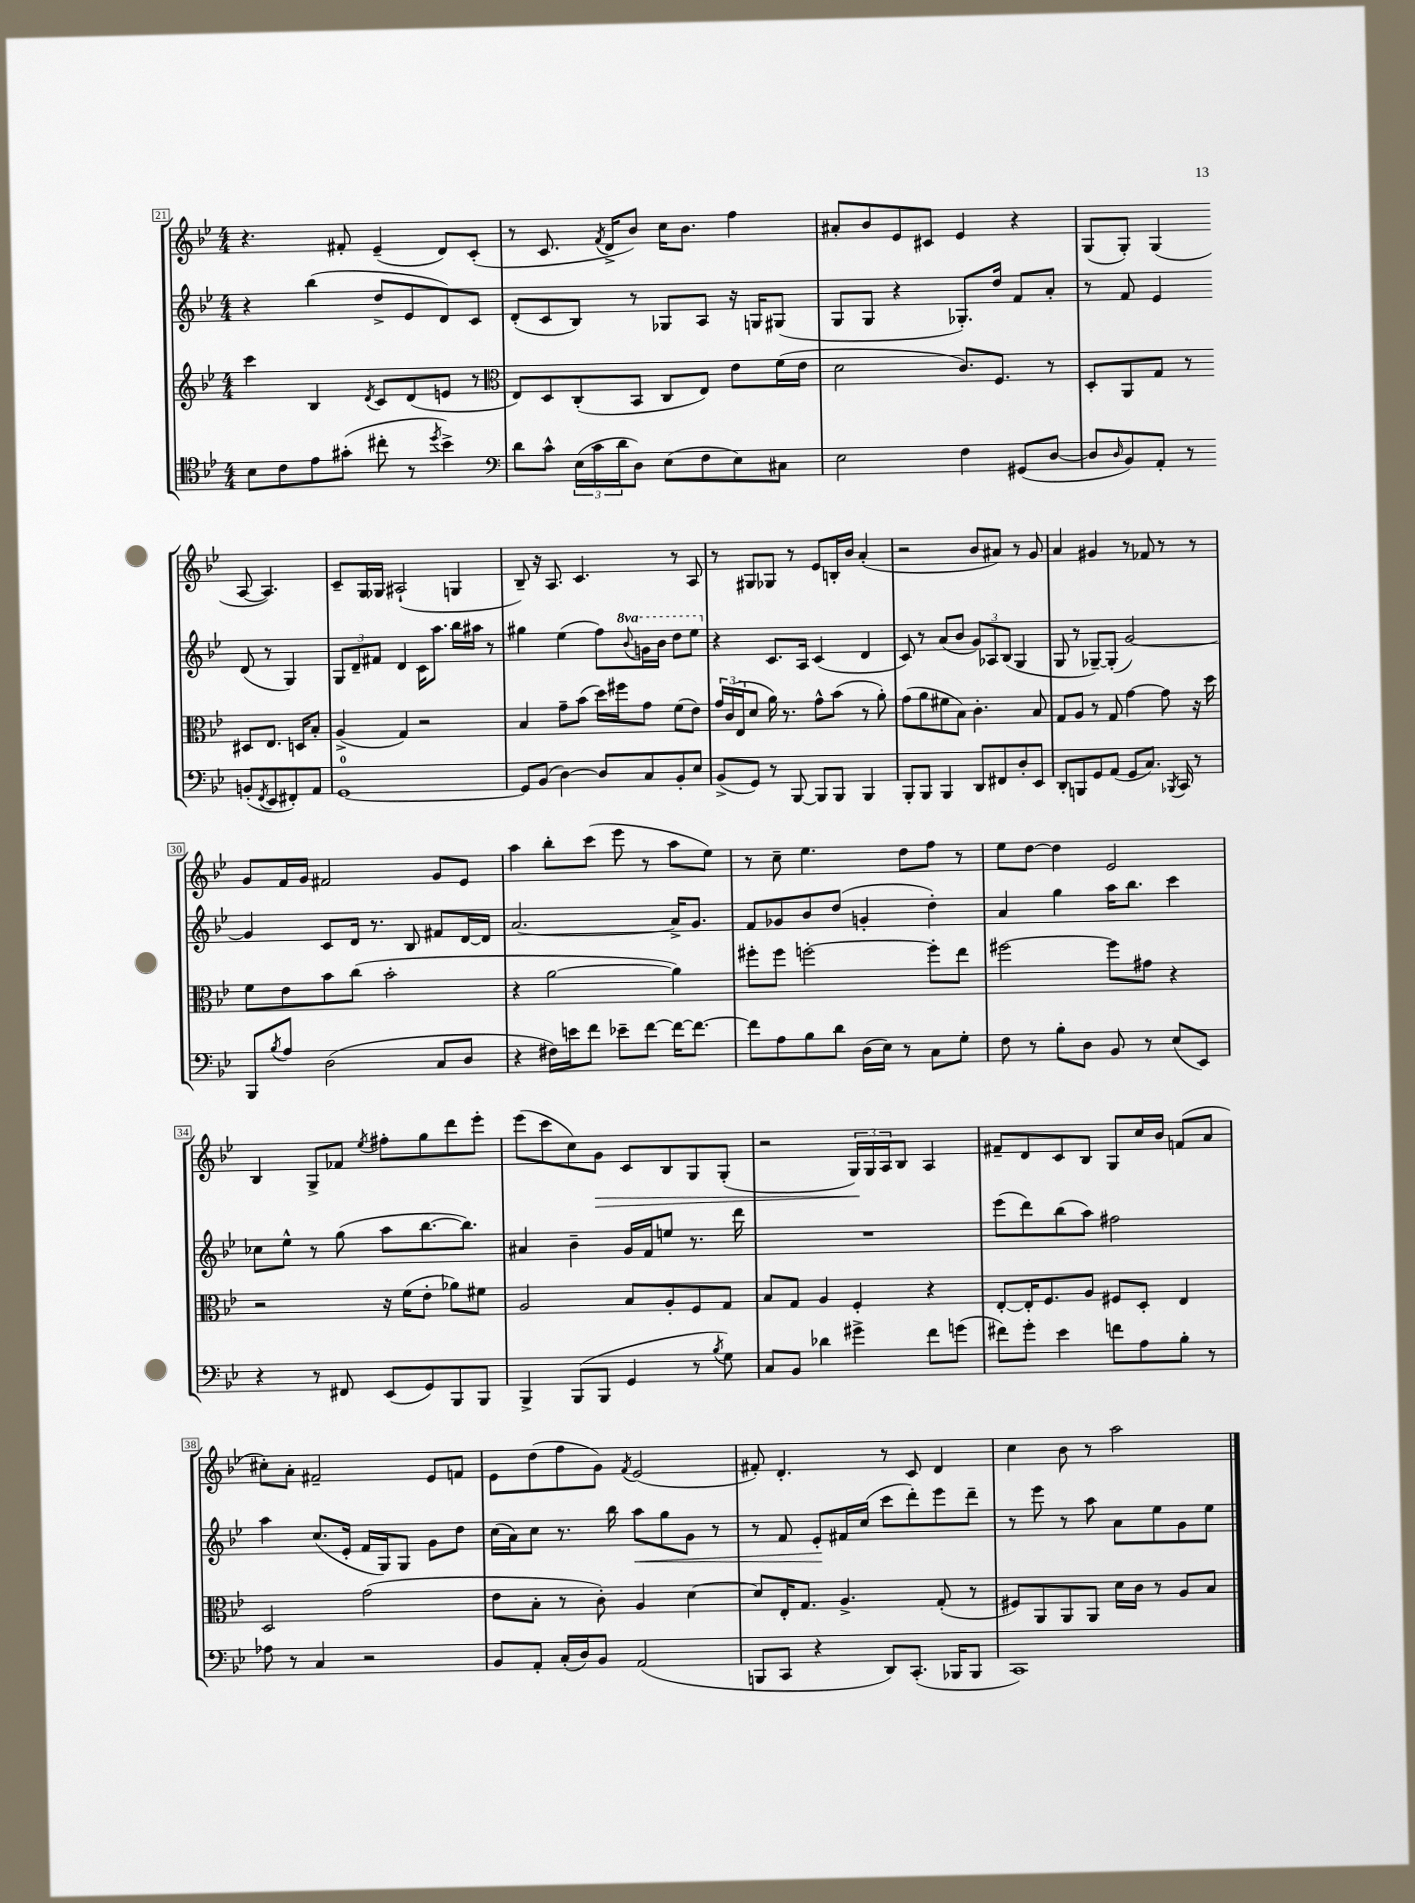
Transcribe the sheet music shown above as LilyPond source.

<<
\new StaffGroup <<
\new Staff = "s0" {
    \clef treble \key bes \major \numericTimeSignature \time 4/4
    r4. fis'8-. ees'4--( d'8) c'8-.( |
    r8 c'8. \acciaccatura { f'8 } d'16-> bes'8) c''16 bes'8. f''4 |
    ais'8-. bes'8 ees'8 cis'8 ees'4 r4 |
    g8( g8-.) g4( a8~ a4.) |
    c'8-- g16 ges16 ais2-!( g4 |
    bes8--) r16 a8. c'4. r8 a8 |
    r8 gis8 ges8 r8 ees'8 b16-. bes'16 a'4-.( |
    r2 bes'8 ais'8) r8 g'8 |
    a'4 gis'4 r8 fes'8 r8 r8 |
    g'8 f'16 g'16 fis'2 g'8 ees'8 |
    a''4 bes''8-. c'''8( ees'''8 r8 a''8 ees''8) |
    r8 c''8-- ees''4. d''8 f''8 r8 |
    ees''8 d''8~ d''4 ees'2 |
    bes4 g8-> fes'8 \acciaccatura { ees''8 } fis''8-. g''8 d'''8 ees'''8-. |
    ees'''8( c'''8 c''8) g'8\> c'8 bes8 g8 g8-.( |
    r2 \tuplet 3/2 { g16\!) g16 a16 } bes8 a4 |
    fis'8-- d'8 c'8 bes8 g8 c''16 bes'16 f'8( a'8 |
    cis''8-.) a'8-. fis'2-- ees'8 f'8 |
    ees'8 d''8( f''8 g'8) \acciaccatura { f'8 } ees'2( |
    fis'8-.) d'4.-. r8 c'8 d'4 |
    c''4 bes'8 r8 a''2 \bar "|." |
}
\new Staff = "s1" {
    \clef treble \key bes \major \numericTimeSignature \time 4/4 \set Staff.ottavationMarkups = #ottavation-simple-ordinals
    r4 bes''4( d''8-> ees'8 d'8) c'8 |
    d'8-.( c'8 bes8) r8 ges8 a8 r16 g16 gis8( |
    g8 g8 r4 ges8.-.) d''16 f'8 a'8-. |
    r8 f'8 ees'4 d'8( r8 g4) |
    \tuplet 3/2 { g8 d'8-- fis'8 } d'4 c'16 a''8. bes''16 ais''16 r8 |
    gis''4 ees''4( f''8) \ottava #1 \appoggiatura { bes''8 } g''16 bes''16 d'''8 ees'''8 \ottava #0 |
    r4 c'8. a16 c'4( d'4 |
    c'8) r8 a'8( bes'8 \tuplet 3/2 { g'8) aes8 bes8( } g4 |
    g8 r8 ges8~--) ges8-.( g'2~) |
    g'4 c'8 d'16 r8. bes8 fis'8 d'16~ d'16 |
    a'2.~ a'16-> g'8. |
    f'8 ges'8 bes'8 d''8( g'4-. d''4-.) |
    a'4 g''4 a''16 bes''8. c'''4 |
    ces''8 ees''8-^ r8 g''8( a''8 bes''8.~ bes''8.) |
    ais'4 bes'4-- g'16 f'16 e''8 r8. d'''16 |
    R1 |
    ees'''8( d'''8) bes''8( a''8) fis''2 |
    a''4 c''8.( ees'16-. f'16 g16) g8 g'8 d''8 |
    c''16( a'16) c''8 r8. bes''16 a''8\< g''8 g'8 r8 |
    r8 f'8 ees'8-.\! fis'16 c''16( c'''8 d'''8-.) ees'''8 d'''8-- |
    r8 ees'''8 r8 a''8 a'8 ees''8 g'8 ees''8 \bar "|." |
}
\new Staff = "s2" {
    \clef treble \key bes \major \numericTimeSignature \time 4/4
    c'''4 bes4 \acciaccatura { d'8 } c'8 d'8( e'8 r8 |
    \clef alto ees8) d8 c8-.( bes,8 c8 ees8) ees'8 f'16( ees'16 |
    d'2 c'8.) f8. r8 |
    d8-. a,8 g8 r8 dis8 ees8. d16 bes8-. |
    a4->( g4) r2 |
    bes4 g'8-- bes'8( d''16) fis''16 g'8 f'8( ees'8) |
    \tuplet 3/2 { g'16 c'16( ees16 } d'8 a'16) r8. g'8-^ bes'8( r8 a'8-.) |
    g'8( a'8 fis'8 bes8) c'4.-. bes8 |
    g8 a8 r8 g8 g'4~ g'8 r16 d''16 |
    f'8 ees'8 bes'8 c''8( bes'2-. |
    r4 a'2~ a'4) |
    fis''8-. fis''8 f''2~-. f''8-. ees''8 |
    fis''2~ fis''8 gis'8 r4 |
    r2 r16 f'16( ees'8-. aes'8) fis'8 |
    a2 bes8 a8-. f8 g8 |
    bes8 g8 a4 f4-. r4 |
    ees8~-. ees16-. f8. a8 fis8 d8-. ees4 |
    d2 g'2( |
    ees'8 bes8-. r8 c'8-.) a4 d'4~ |
    d'8 ees16-. g8. a4.-> g8-.( r8 |
    fis8) a,8 a,8 a,8 d'16 c'16 r8 a8 bes8 \bar "|." |
}
\new Staff = "s3" {
    \clef tenor \key bes \major \numericTimeSignature \time 4/4
    bes8 c'8 ees'8 gis'8-.( cis''8-. r8 \acciaccatura { d''8 } bes'4->) |
    \clef bass d'8 c'8-^ \tuplet 3/2 { ees16( c'16 d'16 } d8) ees8( f8 ees8) cis8 |
    ees2 f4 gis,8( d8~ |
    d8 \grace { d16 } bes,8) a,8-. r8 b,8-.( \acciaccatura { f,8 } ees,8 fis,8-.) a,8 |
    g,1-0~ |
    g,8 bes,8( d4~) d8 c8 bes,8-. ees8 |
    bes,8->( g,8) r8 bes,,8~ bes,,8 bes,,8 bes,,4 |
    bes,,8-. bes,,8 bes,,4 d,8 fis,8 d8-. ees,8 |
    d,8-. b,,8 g,8 a,8( g,8 c8.) \acciaccatura { bes,,8 } c,16 r8 |
    bes,,8 \acciaccatura { bes8 } a8 d2( c8 d8 |
    r4 fis16) e'16 f'8 ees'8-- f'8~ f'16~ f'8.~ |
    f'8 a8 bes8 d'8 d16( ees16) r8 c8 g8-. |
    f8 r8 bes8-. d8 bes,8 r8 ees8( ees,8) |
    r4 r8 fis,8 ees,8( g,8) bes,,8 bes,,8 |
    bes,,4-> bes,,8( bes,,8 g,4 r8 \acciaccatura { bes8 } g8) |
    c8 bes,8 des'4 gis'4-> f'8 g'8( |
    fis'8) g'8-. ees'4 f'8 a8 bes8-. r8 |
    aes8 r8 c4 r2 |
    bes,8 a,8-. c16-.( d16) bes,8 a,2( |
    b,,8 c,8 r4 d,8) c,8.-.( bes,,16 bes,,8 |
    c,1) \bar "|." |
}
>>
>>
\layout { \context { \Score currentBarNumber = #21 \override BarNumber.stencil = #(make-stencil-boxer 0.1 0.3 ly:text-interface::print) } }
